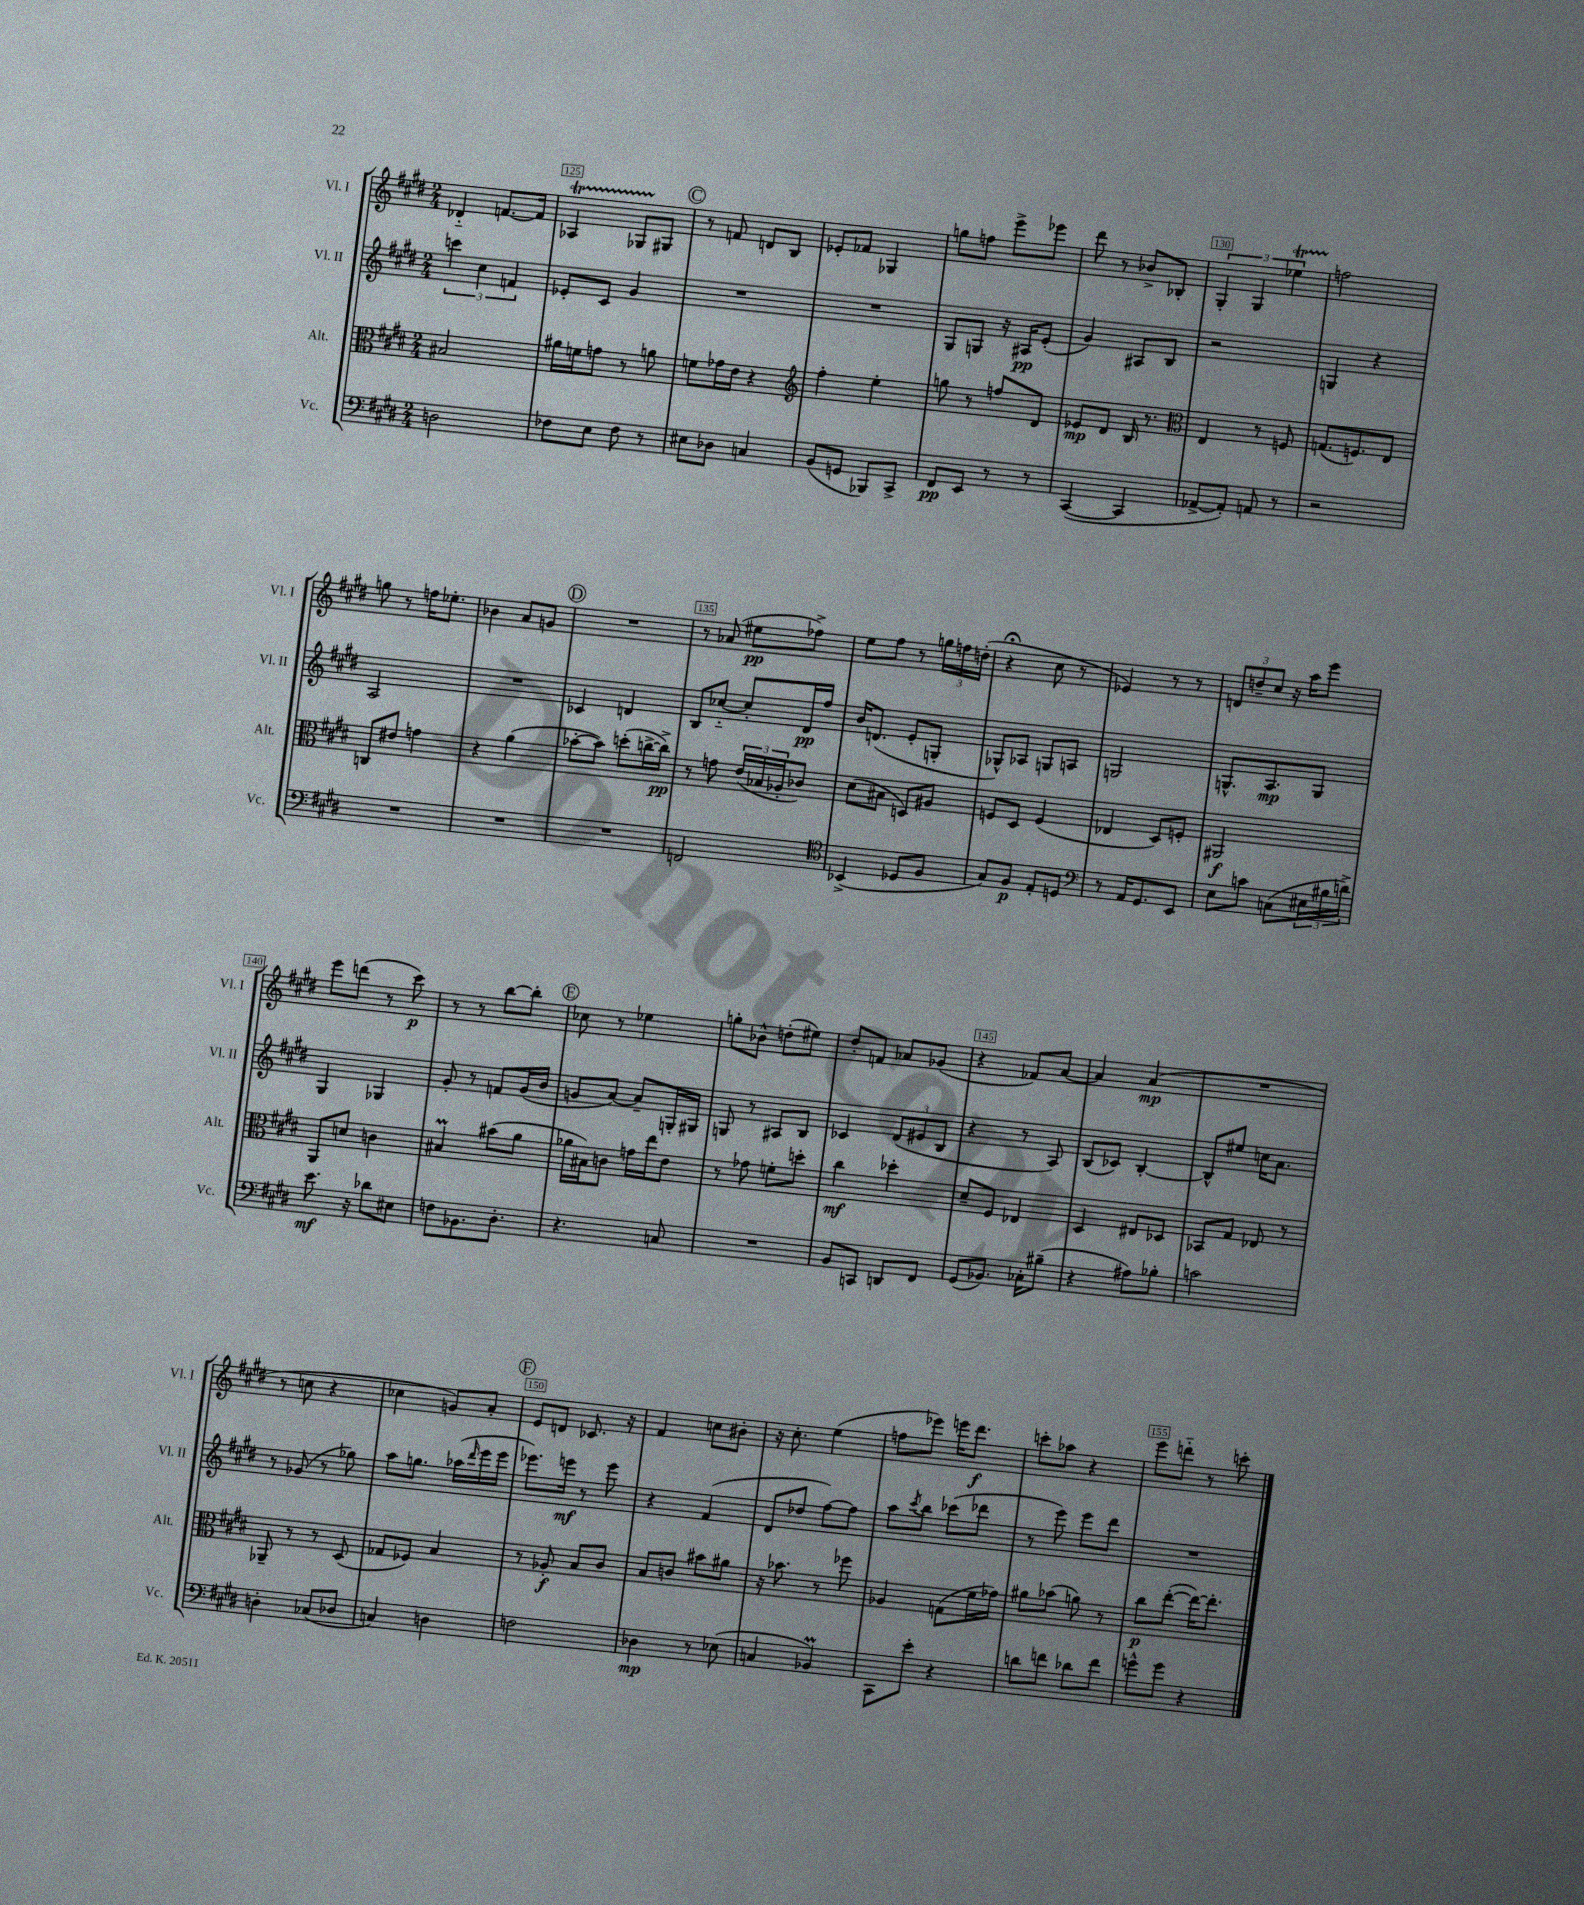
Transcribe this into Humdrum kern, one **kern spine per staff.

**kern	**kern	**kern	**kern
*staff4	*staff3	*staff2	*staff1
*clefF4	*clefC3	*clefG2	*clefG2
*k[f#c#g#d#]	*k[f#c#g#d#]	*k[f#c#g#d#]	*k[f#c#g#d#]
*M2/4	*M2/4	*M2/4	*M2/4
2D	2B#	6ccc	4d-'~
.	.	6cc#	.
.	.	.	[8.f
.	.	6f	.
.	.	.	16f]
=	=	=	=
8F-	16a#	8e-'	4A-
.	16f	.	.
8E	8g	8c#	.
8F-	8r	4g#	8G-
8r	8a	.	8G#
=	=	=	=
8E#	8f	2r	8r
8D-	16g-	.	8f
.	16e	.	.
4C	4r	.	8d
.	.	.	8B
=	=	=	=
*	*clefG2	*	*
(8BB	4ff#'	2r	8e-'
8GG	.	.	8f-
8BBB-)	4ee'	.	4G-
8CC#^	.	.	.
=	=	=	=
8FF#	8gg	8G#	8gg
8EE	8r	8G	8ff
8r	8ff	16r	8eee^
.	.	16A#	.
8r	8d#	(8e'	8eee-
=	=	=	=
([4CC#	8e-	4g#)	8ddd#
.	8d#	.	8r
4CC#]	16B	8A#	8b-^
.	8.r	.	.
.	.	8B	8B-'
=	=	=	=
*	*clefC3	*	*
[8AA-^	4E	2r	6G#'
8AA-'])	.	.	.
.	.	.	6G#
8AA	8r	.	.
.	.	.	6ee-
8r	8F	.	.
=	=	=	=
2r	(8.G	4G	2ff
.	8.F)	.	.
.	.	4r	.
.	8E	.	.
=	=	=	=
2r	8C	2A	8gg
.	8e#	.	8r
.	4g	.	16ff
.	.	.	8.ee-'
=	=	=	=
2r	4r	2r	4b-
.	(4a	.	8a
.	.	.	8g
=	=	=	=
2r	[8b-'	4c-	2r
.	8b-])	.	.
.	(8dd'	4d	.
.	[16cc^	.	.
.	16cc^])	.	.
=	=	=	=
2FF	8r	8B	8r
.	8g	[8cc-'~	(8a-
.	(24e	8cc-']	8ee#
.	24B-	.	.
.	24A-'	.	.
.	8c-)	16d#	8ff-^)
.	.	16ff#	.
=	=	=	=
*clefC4	*	*	*
(4BB-^	(8d#	16b	8ee
.	.	(8.d	.
.	8B#	.	8ff#
8D-	8D)	8e'	8r
8F#	8A#	8G'	24gg
.	.	.	24ff
.	.	.	(24dd'
=	=	=	=
8G#)	8F	8G-^^)	4r;
8F#	8D#	8A-	.
8E'	(4F	8G	8cc#
8D	.	8A	8r
=	=	=	=
*clefF4	*	*	*
8r	4E-	2G	4e-)
16AA	.	.	.
8.GG#	.	.	.
.	8D#)	.	8r
8EE	8F'	.	8r
=	=	=	=
8E	2AA#	8.G^^	12d
.	.	.	12dd~
8c	.	.	.
.	.	.	12cc#
.	.	8.A	.
(8C	.	.	16r
.	.	.	16aa
24E#	.	8G	8eee
24B#	.	.	.
24d^)	.	.	.
=	=	=	=
8.e	8AA	4G#	8eee
.	8d	.	(8ddd
16r	.	.	.
8d-	4c	4G-	8r
8E#	.	.	8ccc#)
=	=	=	=
8F	4B#	8g#'	8r
8.BB-	.	8r	8r
.	(8b#	8f	[8bb
8.D#'	.	.	.
.	8a	(16g#	8bb']
.	.	16b	.
=	=	=	=
4.r	16a-	8g	8cc-
.	16B#)	.	.
.	8c	[8a)	8r
.	16g	8a~]	4ee-
.	16ee	.	.
8C	8e	16G'	.
.	.	16G#	.
=	=	=	=
2r	8r	8G	8gg'
.	8g-	8r	8b-^^
.	8f'	8A#	(8dd'
.	8dd'	8B	8ee#)
=	=	=	=
8BB	4cc#	4c-	8dd#'
8CC	.	.	8f
8DD	4dd-'	(12d#	8a-
.	.	12e#	.
8FF#	.	.	(8g-
.	.	12B	.
=	=	=	=
(8GG#	8d#~	4r	4r
8.BB-)	8F#	.	.
.	4E-	8r	8f-)
16C-'	.	.	.
(8B#~	.	8A)	[8a
=	=	=	=
4r	4D#	(8B	4a]
.	.	8c-)	.
8A#)	8E#	[4B'	(4a
8B-'	8D-	.	.
=	=	=	=
2c	8BB-	8B^^]	2r
.	8G#	8ee#	.
.	8E-	16cc	.
.	.	8.a	.
.	8r	.	.
=	=	=	=
4D'	8AA-~	8r	8r
.	8r	(8g-	8cc
(8C-	8r	8r	4r
8D-	(8D#	8gg-)	.
=	=	=	=
4C)	8G-	8aa	4cc-
.	8F-)	8.gg	.
4D	4B	.	8g)
.	.	(16aa-	.
.	.	16qqddd#	.
.	.	16eee	8a'
.	.	16eee	.
=	=	=	=
2F	8r	8.eee-)	8e
.	8A-'	.	8d
.	.	16eee	.
.	8B	8r	8.c-
.	8c#	8eee	.
.	.	.	16r
=	=	=	=
4D-	8B	4r	4f#
.	8c	.	.
8r	8b#	(4f#	8cc
(8E-	8a#	.	8b#'
=	=	=	=
4C	16r	8d#	16r
.	8.b-	.	8.cc#'
.	.	8dd-	.
4BB-)	8r	[8ff#)	(4ee
.	8ff-	8ff#]	.
=	=	=	=
8CC#	4A-	8aa	8ff
.	.	8qccc#	.
8e'	.	8bb	8eee-)
4r	(8G	(8ccc-	16eee
.	.	.	8.ddd#
.	16f#	8ddd-	.
.	16g-)	.	.
=	=	=	=
8d	8a#	8r	8ccc'
8f	(8b-	8eee)	8aa-
8d-	8a)	8eee	4r
8f	8r	8ddd#	.
=	=	=	=
8g^^	8cc#	2r	8eee
8g	([8ee'	.	8ddd'~
4r	16ee_)	.	8r
.	8.ee']	.	.
.	.	.	8ccc'
==	==	==	==
*-	*-	*-	*-
